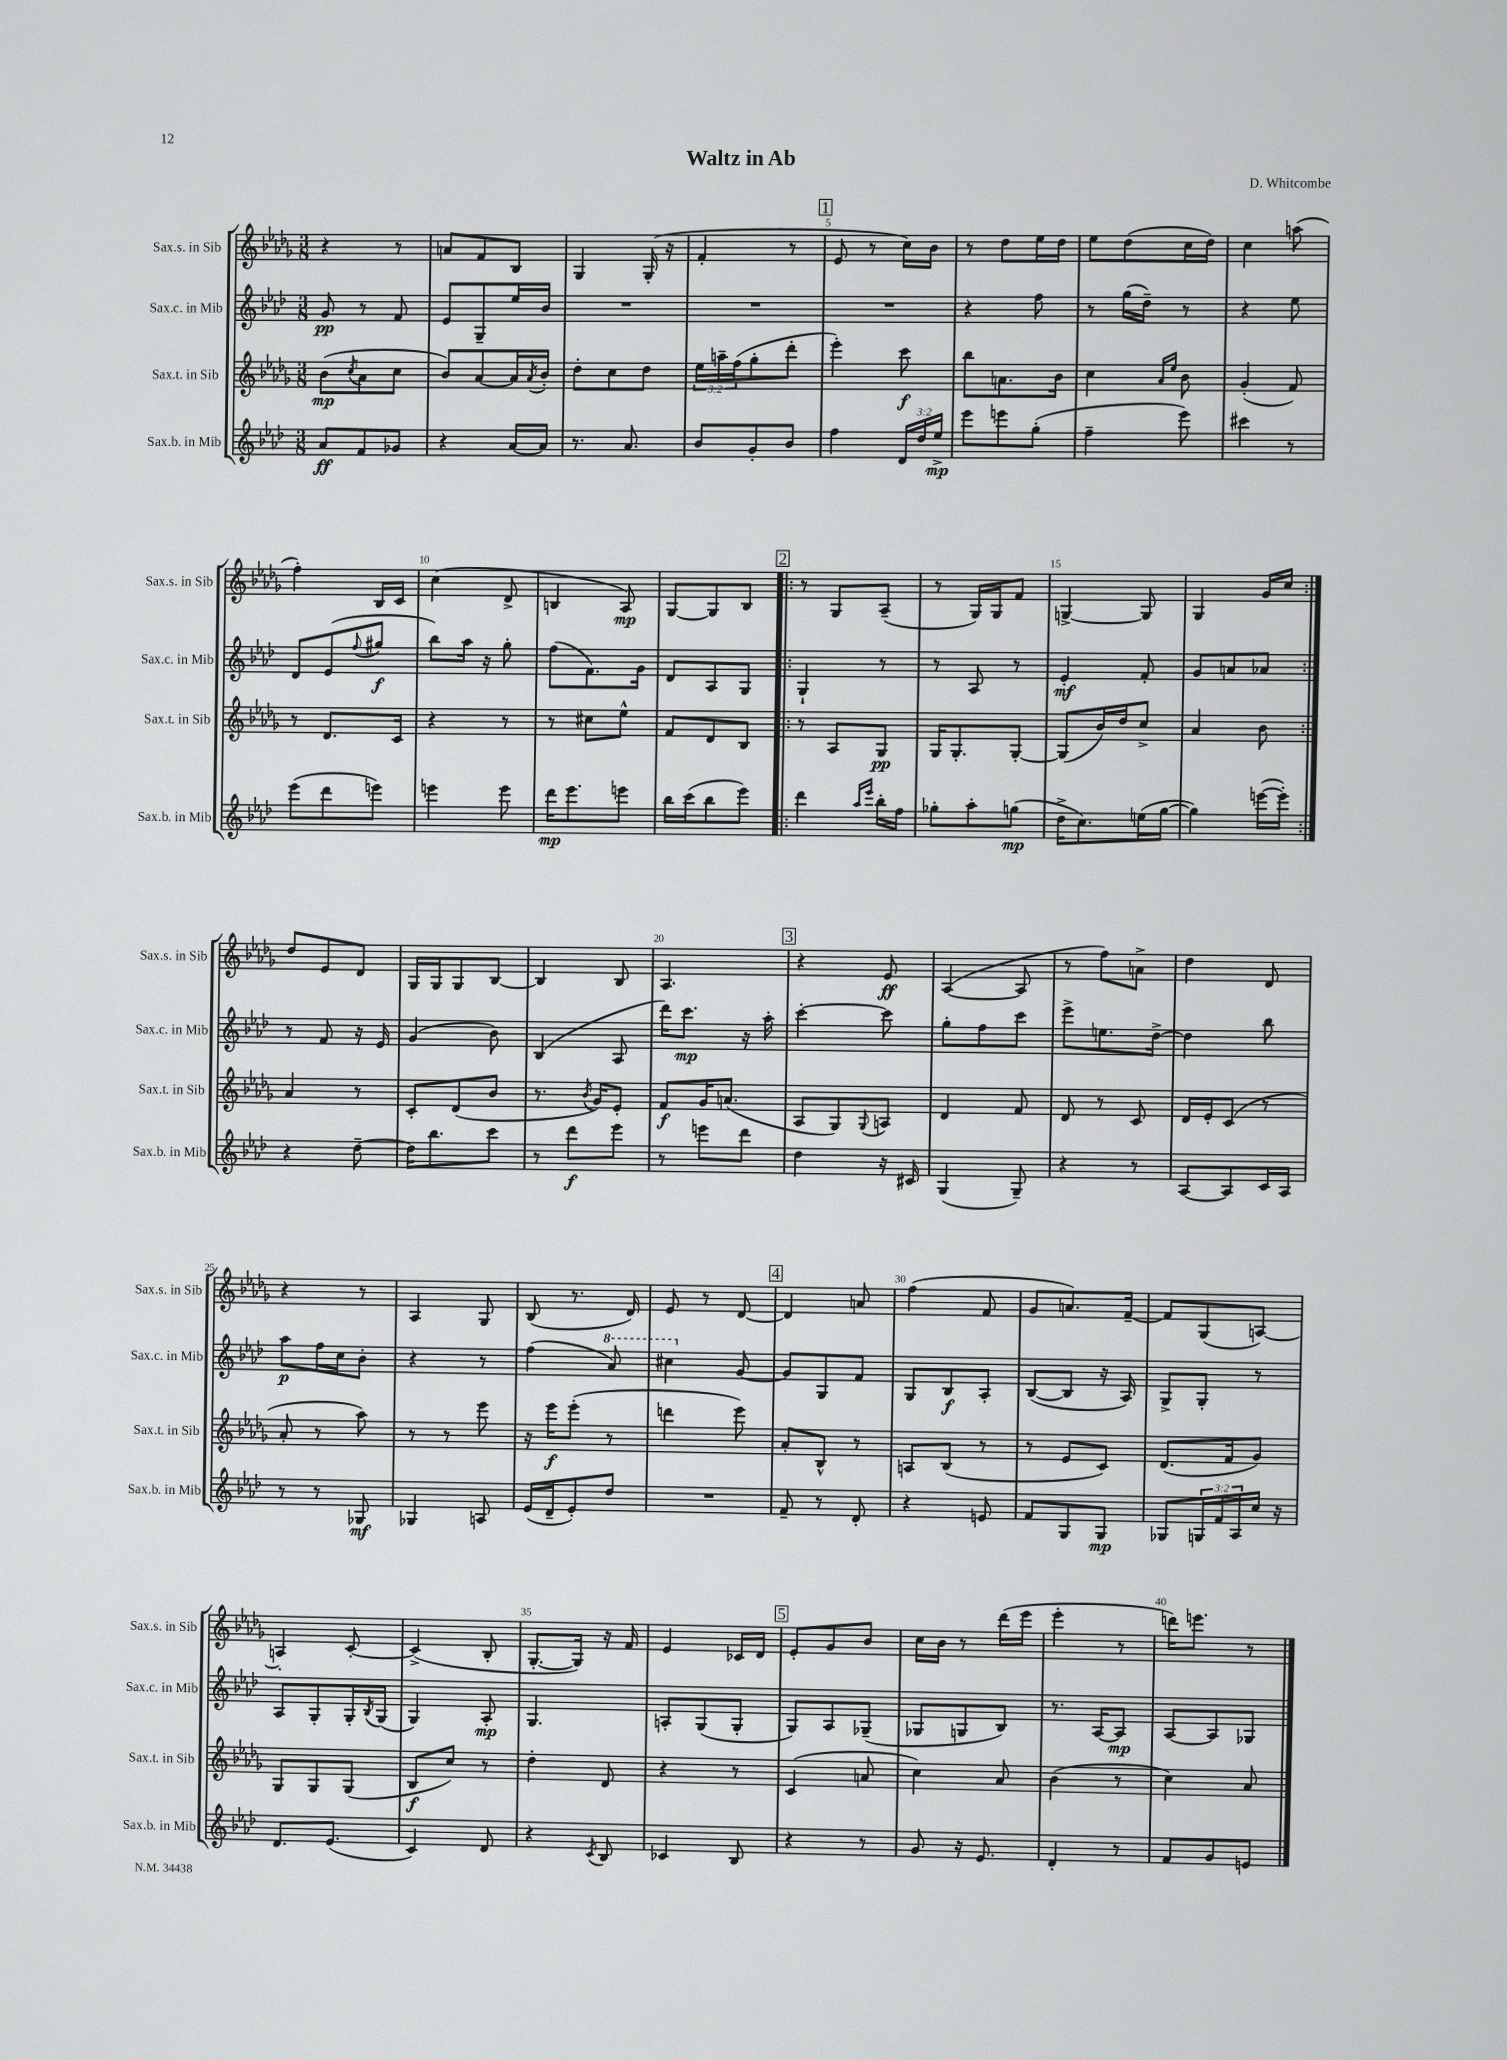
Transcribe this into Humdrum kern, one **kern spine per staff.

**kern	**dynam	**kern	**dynam	**kern	**dynam	**kern	**dynam
*part4	*part4	*part3	*part3	*part2	*part2	*part1	*part1
*staff4	*staff4	*staff3	*staff3	*staff2	*staff2	*staff1	*staff1
*I"Sax.b. in Mib	*	*I"Sax.t. in Sib	*	*I"Sax.c. in Mib	*	*I"Sax.s. in Sib	*
*I'Sax.b. in Mib	*	*I'Sax.t. in Sib	*	*I'Sax.c. in Mib	*	*I'Sax.s. in Sib	*
*clefG2	*	*clefG2	*	*clefG2	*	*clefG2	*
*k[b-e-a-d-]	*	*k[b-e-a-d-g-]	*	*k[b-e-a-d-]	*	*k[b-e-a-d-g-]	*
*M3/8	*	*M3/8	*	*M3/8	*	*M3/8	*
=1	=1	=1	=1	=1	=1	=1	=1
8a-/L	ff	(8b-\L	mp	8g/	pp	4r	.
.	.	8qcc/	.	.	.	.	.
8f/	.	8a-\	.	8r	.	.	.
8g-X/J	.	8cc\J	.	8f/	.	8r	.
=2	=2	=2	=2	=2	=2	=2	=2
4r	.	8b-/L)	.	8e-/L	.	8an/L	.
.	.	[8a-/	.	8G~/	.	8f/	.
[16a-/LL	.	16a-/L]	.	16ee-/L	.	8B-/J	.
.	.	8qa-/	.	.	.	.	.
16a-/JJ]	.	16b-'/JJ	.	16b-/JJ	.	.	.
=3	=3	=3	=3	=3	=3	=3	=3
8.r	.	8dd-'\L	.	4.r	.	4G-/	.
.	.	8cc\	.	.	.	.	.
8.a-/	.	.	.	.	.	.	.
.	.	8dd-\J	.	.	.	(16G-'/	.
.	.	.	.	.	.	16r	.
=4	=4	=4	=4	=4	=4	=4	=4
8b-/L	.	24ee-\LL	.	4.r	.	4f'/	.
.	.	24aan~\	.	.	.	.	.
.	.	(24ff\J	.	.	.	.	.
8g'/	.	8gg-'\	.	.	.	.	.
8b-/J	.	8ddd-'\J	.	.	.	8r	.
!!LO:REH:place=s1:t=1
=5	=5	=5	=5	=5	=5	=5	=5
4ff\	.	4eee-'\)	.	4.r	.	8e-/	.
.	.	.	.	.	.	8r	.
24d-/LL	.	8ccc\	f	.	.	16cc\LL)	.
24dd-/	.	.	.	.	.	.	.
.	.	.	.	.	.	16b-\JJ	.
24ee-^/JJ	mp	.	.	.	.	.	.
=6	=6	=6	=6	=6	=6	=6	=6
8eee-\L	.	8bb-\L	.	4r	.	8r	.
8eeen\	.	8.an\	.	.	.	8dd-\L	.
(8gg'\J	.	.	.	8ff\	.	16ee-\L	.
.	.	16b-\Jk	.	.	.	16dd-\JJ	.
=7	=7	=7	=7	=7	=7	=7	=7
4ff~\	.	4cc\	.	8r	.	8ee-\L	.
.	.	.	.	(16gg\LL	.	(8dd-\	.
.	.	.	.	16dd-~\JJ)	.	.	.
.	.	16qqa-/LL	.	.	.	.	.
.	.	16qqee-/JJ	.	.	.	.	.
8eee-\)	.	8b-\	.	8r	.	16cc\L	.
.	.	.	.	.	.	16dd-\JJ)	.
=8	=8	=8	=8	=8	=8	=8	=8
4ccc#X\	.	(4g-'/	.	4r	.	4cc\	.
8r	.	8f/)	.	8ee-\	.	(8aan\	.
!!LO:LB:g=z
=9	=9	=9	=9	=9	=9	=9	=9
(8eee-\L	.	8r	.	8d-/L	.	4ff'\)	.
8ddd-\	.	8.d-/L	.	(8e-/	.	.	.
.	.	.	.	8qqff/	.	.	.
8eeen\J)	.	.	.	8gg#X/J	f	16B-/LL	.
.	.	16c/Jk	.	.	.	16c/JJ	.
=10	=10	=10	=10	=10	=10	=10	=10
4eeen\	.	4r	.	8bb-\L)	.	(4cc\	.
.	.	.	.	16aa-\Jk	.	.	.
.	.	.	.	16r	.	.	.
8eee\	.	8r	.	8gg'\	.	8d-^/	.
=11	=11	=11	=11	=11	=11	=11	=11
16ddd-\KL	mp	8r	.	(8ff\L	.	4Bn/	.
8.eee-\	.	.	.	.	.	.	.
.	.	8cc#X\L	.	8.f\)	.	.	.
8eeen\J	.	8ee-^^\J	.	.	.	8A-/)	mp
.	.	.	.	16g\Jk	.	.	.
=12	=12	=12	=12	=12	=12	=12	=12
16bb-\LL	.	8f/L	.	8d-/L	.	[8G-/L	.
(16ccc\J	.	.	.	.	.	.	.
8bb-\	.	8d-/	.	8A-/	.	8G-/]	.
8eee-\J)	.	8B-/J	.	8G/J	.	8B-/J	.
!!LO:REH:place=s1:t=2
=13!|:	=13!|:	=13!|:	=13!|:	=13!|:	=13!|:	=13!|:	=13!|:
4ddd-\	.	8r	.	4G`/	.	8r	.
.	.	8A-/L	.	.	.	8G-/L	.
16qqaa-/LL	.	.	.	.	.	.	.
16qqeee-/JJ	.	.	.	.	.	.	.
16bb-'\LL	.	8G-/J	pp	8r	.	(8A-~/J	.
16ff\JJ	.	.	.	.	.	.	.
=14	=14	=14	=14	=14	=14	=14	=14
8gg-X'\L	.	16G-/KL	.	8r	.	8r	.
.	.	8.G-'/	.	.	.	.	.
8aa-'\	.	.	.	8A-/	.	16G-/LL)	.
.	.	.	.	.	.	16G-/J	.
(8ggn\J	mp	[8G-'/J	.	8r	.	8f/J	.
=15	=15	=15	=15	=15	=15	=15	=15
16dd-^\KL	.	(8G-/L]	.	4e-'/	mf	[4Gn^/	.
8.cc\)	.	.	.	.	.	.	.
.	.	16b-/L)	.	.	.	.	.
.	.	16dd-/J	.	.	.	.	.
(16een\L	.	8cc^/J	.	8f'/	.	8G/]	.
[16gg\JJ	.	.	.	.	.	.	.
=16	=16	=16	=16	=16	=16	=16	=16
4gg\])	.	4a-/	.	8g/L	.	4G-/	.
.	.	.	.	8an/	.	.	.
([16eeen\LL	.	8b-\	.	8a-X/J	.	16g-/LL	.
16eee'\JJ])	.	.	.	.	.	16cc/JJ	.
!!LO:LB:g=z
=17:|!	=17:|!	=17:|!	=17:|!	=17:|!	=17:|!	=17:|!	=17:|!
4r	.	4a-/	.	8r	.	8dd-/L	.
.	.	.	.	8f/	.	8e-/	.
[8dd-~\	.	8r	.	16r	.	8d-/J	.
.	.	.	.	16e-/	.	.	.
=18	=18	=18	=18	=18	=18	=18	=18
16dd-\KL]	.	8c'/L	.	(4g/	.	16G-/LL	.
8.bb-\	.	.	.	.	.	16G-/J	.
.	.	(8d-/	.	.	.	8G-/	.
8ccc\J	.	8b-/J	.	8b-\)	.	[8B-/J	.
=19	=19	=19	=19	=19	=19	=19	=19
8r	.	8.r	.	(4B-/	.	4B-/]	.
8ddd-\L	f	.	.	.	.	.	.
.	.	8qb-/	.	.	.	.	.
.	.	16g-/KL)	.	.	.	.	.
8eee-\J	.	8e-'/J	.	8A-/	.	8B-/	.
=20	=20	=20	=20	=20	=20	=20	=20
8r	.	8f/L	f	16ddd-\KL)	.	4.A-/	.
.	.	.	.	8.ccc\J	mp	.	.
8eeen\L	.	16g-/K	.	.	.	.	.
.	.	(8.an/J	.	.	.	.	.
8ddd-\J	.	.	.	16r	.	.	.
.	.	.	.	16aa-'\	.	.	.
!!LO:REH:place=s1:t=3
=21	=21	=21	=21	=21	=21	=21	=21
4dd-\	.	8A-/L	.	[4ccc'\	.	4r	.
.	.	8G-/)	.	.	.	.	.
.	.	8qqG-/	.	.	.	.	.
16r	.	8An/J	.	8ccc\]	.	8e-/	ff
16c#X/	.	.	.	.	.	.	.
=22	=22	=22	=22	=22	=22	=22	=22
(4G/	.	4d-/	.	8gg'\L	.	([4A-/	.
.	.	.	.	8ff\	.	.	.
8G~/)	.	8f/	.	8ccc\J	.	8A-/]	.
=23	=23	=23	=23	=23	=23	=23	=23
4r	.	8d-/	.	8eee-^\L	.	8r	.
.	.	8r	.	8.een\	.	8ff\L)	.
8r	.	8c/	.	.	.	8an^\J	.
.	.	.	.	[16dd-^\Jk	.	.	.
=24	=24	=24	=24	=24	=24	=24	=24
[8A-/L	.	16d-/LL	.	4dd-\]	.	4dd-\	.
.	.	16e-'/J	.	.	.	.	.
8A-/]	.	(8c/J	.	.	.	.	.
16c/L	.	8r	.	8bb-\	.	8d-/	.
16A-/JJ	.	.	.	.	.	.	.
!!LO:LB:g=z
=25	=25	=25	=25	=25	=25	=25	=25
8r	.	8a-'/	.	8aa-\L	p	4r	.
8r	.	8r	.	16ff\L	.	.	.
.	.	.	.	16cc\J	.	.	.
8G-X/	mf	8aa-\)	.	8b-'\J	.	8r	.
=26	=26	=26	=26	=26	=26	=26	=26
4G-X/	.	8r	.	4r	.	4A-/	.
.	.	8r	.	.	.	.	.
8An/	.	8eee-\	.	8r	.	8G-/	.
=27	=27	=27	=27	=27	=27	=27	=27
(16e-/LL	.	16r	.	(4ff\	.	(8B-/	.
16d-~/J	.	16eee-\KL	f	.	.	.	.
8e-'/)	.	(8eee-'\J	.	.	.	8.r	.
*	*	*	*	*8va	*	*	*
8dd-/J	.	8r	.	8aa-/)	.	.	.
.	.	.	.	.	.	16d-/)	.
=28	=28	=28	=28	=28	=28	=28	=28
4.r	.	4dddn\	.	4ccc#X\	.	8e-/	.
.	.	.	.	.	.	8r	.
*	*	*	*	*X8va	*	*	*
.	.	8eee-\)	.	[8g/	.	[8d-/	.
!!LO:REH:place=s1:t=4
=29	=29	=29	=29	=29	=29	=29	=29
8f~/	.	8a-'/L	.	8g/L]	.	4d-/]	.
8r	.	8B-^^/J	.	8G/	.	.	.
8d-'/	.	8r	.	8f/J	.	8an/	.
=30	=30	=30	=30	=30	=30	=30	=30
4r	.	8An/L	.	8G/L	.	(4ff\	.
.	.	(8B-/J	.	8B-/	f	.	.
8en/	.	8r	.	8A-'/J	.	8f/	.
=31	=31	=31	=31	=31	=31	=31	=31
8f/L	.	8r	.	([8B-/L	.	8g-/L	.
8G/	.	8e-/L	.	8B-/J]	.	8.an/)	.
8G/J	mp	8c/J)	.	16r	.	.	.
.	.	.	.	16A-/)	.	[16f~/Jk	.
=32	=32	=32	=32	=32	=32	=32	=32
8G-X/L	.	(8.d-/L	.	8G^/L	.	8f/L]	.
24Gn/L	.	.	.	8G'/J	.	(8G-/	.
24f/	.	.	.	.	.	.	.
.	.	16f/k	.	.	.	.	.
24A-/	.	.	.	.	.	.	.
16cc/JJ	.	8g-/J)	.	8r	.	[8An/J)	.
16r	.	.	.	.	.	.	.
!!LO:LB:g=z
=33	=33	=33	=33	=33	=33	=33	=33
8.d-/L	.	8G-/L	.	8A-/L	.	4An'/]	.
.	.	8G-/	.	8G'/	.	.	.
(8.e-/J	.	.	.	.	.	.	.
.	.	(8G-/J	.	16G'/L	.	[8c'/	.
.	.	.	.	8qB-/	.	.	.
.	.	.	.	(16G/JJ	.	.	.
=34	=34	=34	=34	=34	=34	=34	=34
4c/)	.	8B-/L	f	4G/)	.	(4c^/]	.
.	.	8cc/J)	.	.	.	.	.
8d-/	.	8r	.	8A-'/	mp	8B-'/	.
=35	=35	=35	=35	=35	=35	=35	=35
4r	.	4dd-'\	.	4.G/	.	[8.G-'/L	.
.	.	.	.	.	.	16G-/Jk])	.
8qc/	.	.	.	.	.	.	.
8B-/	.	8d-/	.	.	.	16r	.
.	.	.	.	.	.	16f/	.
=36	=36	=36	=36	=36	=36	=36	=36
4c-X/	.	4r	.	8An'/L	.	4e-/	.
.	.	.	.	(8G/	.	.	.
8B-/	.	8r	.	8G'/J	.	16c-X/LL	.
.	.	.	.	.	.	16d-/JJ	.
!!LO:REH:place=s1:t=5
=37	=37	=37	=37	=37	=37	=37	=37
4r	.	(4c/	.	8G/L)	.	8e-'/L	.
.	.	.	.	8A-/	.	8g-/	.
8r	.	8an/	.	(8G-X~/J	.	8b-/J	.
=38	=38	=38	=38	=38	=38	=38	=38
8g/	.	4cc\)	.	8G-X/L	.	16cc\LL	.
.	.	.	.	.	.	16b-\JJ	.
16r	.	.	.	8Gn/	.	8r	.
8.e-/	.	.	.	.	.	.	.
.	.	8a-/	.	8B-/J)	.	(16ddd-\LL	.
.	.	.	.	.	.	16eee-\JJ	.
=39	=39	=39	=39	=39	=39	=39	=39
4d-'/	.	(4b-\	.	8.r	.	4eee-'\	.
.	.	.	.	[16A-/KL	.	.	.
8r	.	8r	.	8A-/J]	mp	8r	.
=40	=40	=40	=40	=40	=40	=40	=40
8f/L	.	4cc\)	.	[8A-/L	.	16dddn\KL)	.
.	.	.	.	.	.	8.eeen\J	.
8g/	.	.	.	8A-/]	.	.	.
8en/J	.	8a-/	.	8G-X/J	.	8r	.
==	==	==	==	==	==	==	==
*-	*-	*-	*-	*-	*-	*-	*-
